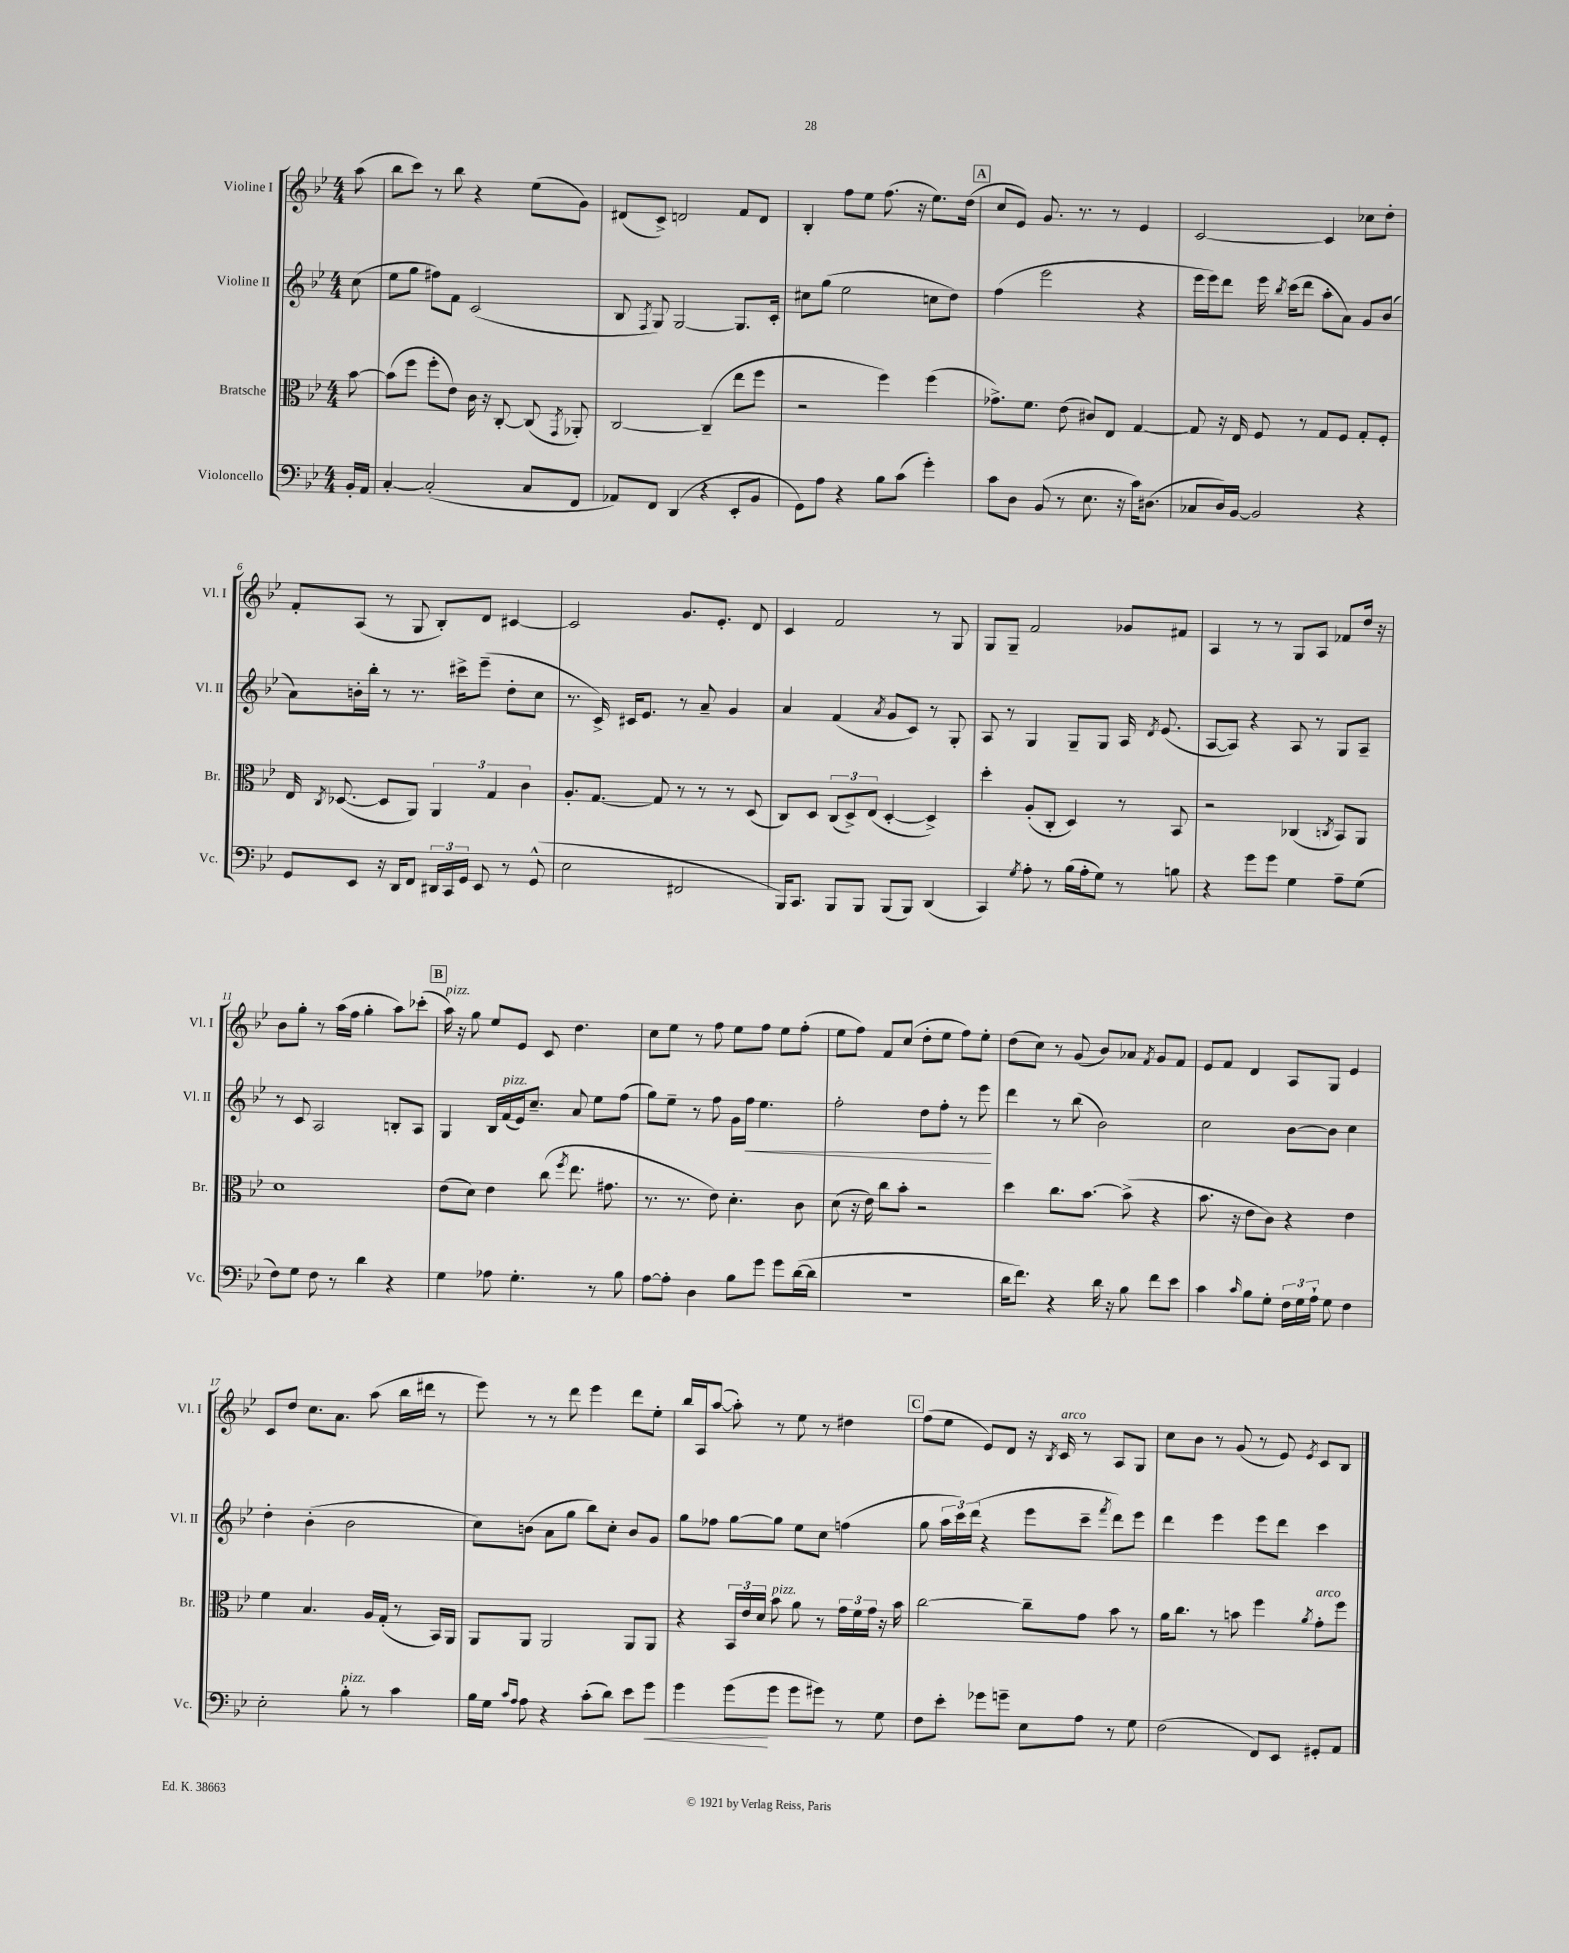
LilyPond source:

<<
\new StaffGroup <<
\new Staff = "s0" \with { instrumentName = "Violine I" shortInstrumentName = "Vl. I" } {
    \clef treble \key bes \major \numericTimeSignature \time 4/4 \partial 8
    \autoBeamOff a''8( |
    bes''8[ c'''8]) r8 bes''8 r4 ees''8[( g'8]) |
    dis'8[( c'8]->) d'2 f'8[ d'8] |
    bes4-. f''8[ ees''8] f''8.( r16 ees''8.[) d''16]( |
    \mark \markup { \box "A" } c''8[ ees'8]) g'8. r8. r8 ees'4 |
    c'2~ c'4 ces''8[ d''8]-. |
    f'8[-. a8]( r8 g8 bes8[-.) d'8] cis'4~ |
    cis'2 g'8.[ ees'8.]-. d'8 |
    c'4 f'2 r8 g8 |
    g8[ g8]-- f'2 ges'8[ fis'8] |
    a4 r8 r8 g8[ a8] fes'8[ d''16] r16 |
    bes'8[ g''8]-. r8 a''16[( f''16] g''4-. a''8[) ces'''8]-.( |
    \mark \markup { \box "B" } a''16^\markup { \italic "pizz." }) r16 g''8 ees''8[ ees'8] c'8 d''4. |
    c''8[ ees''8] r8 f''8 ees''8[ f''8] ees''8[ f''8]-.( |
    ees''8[ f''8]) f'8[ c''8]( d''8[-. ees''8] f''8[) ees''8]-. |
    d''8[( c''8]) r8 g'8( bes'8[) aes'8] \acciaccatura { f'8 } g'8[ f'8] |
    ees'8[ f'8] d'4 a8[ g8] ees'4 |
    c'8[ d''8] c''8.[ a'8.] a''8( bes''16[ dis'''16] r8 |
    ees'''8) r8 r8 d'''8 ees'''4 d'''8[ ees''8]-. |
    bes''16[ a16 a''8]~( a''8-.) r8 ees''8 r8 dis''4 |
    \mark \markup { \box "C" } f''8[( ees''8] ees'8[) d'8] r16 \acciaccatura { bes8 } c'16^\markup { \italic "arco" } r8 a8[ g8] |
    c''8[ bes'8] r8 g'8( r8 ees'8) \acciaccatura { ees'8 } c'8[ bes8] \bar "|." |
}
\new Staff = "s1" \with { instrumentName = "Violine II" shortInstrumentName = "Vl. II" } {
    \clef treble \key bes \major \numericTimeSignature \time 4/4 \partial 8
    \autoBeamOff c''8( |
    ees''8[ g''8] fis''8[) f'8] c'2( |
    bes8 \acciaccatura { f8 } g8) g2~ g8.[ c'16]-. |
    cis''8[ g''8]( ees''2 c''8[ d''8]) |
    \mark \markup { \box "A" } f''4( ees'''2 r4 |
    ees'''16[ ees'''16) d'''8] ees'''16 \acciaccatura { bes''8 } c'''16[( d'''8] a''8[-. a'8]) g'8[ bes'8]( |
    a'8[) b'16-. bes''16]-. r8 r8. cis'''16[-> ees'''8]--( d''8[-. c''8] |
    r8. c'16->) cis'16[ ees'8.] r8 a'8-- g'4 |
    a'4 f'4( \acciaccatura { a'8 } g'8[ c'8]) r8 g8-. |
    a8 r8 g4 g8[-- g8] a16 \acciaccatura { d'8 } ees'8.( |
    a8[~ a8]) r4 a8 r8 g8[ a8]-- |
    r8 c'8 a2 b8[-. a8] |
    \mark \markup { \box "B" } g4 bes16[ f'16^\markup { \italic "pizz." }( ees'16) c''8.]-- a'8 ees''8[ f''8]( |
    g''8[) ees''8]-- r8 f''8 g'16[ f''16]\< ees''4. |
    f''2-. d''8[ f''8]-. r8 ees'''8\! |
    d'''4 r8 bes''8( bes'2) |
    c''2 bes'8[~ bes'8] c''4 |
    d''4-. bes'4-.( bes'2 |
    c''8[) b'8]( a'8[ g''8] bes''8[) c''8]-. b'8[ g'8] |
    g''8[ fes''8] g''8[~ g''8] ees''8[ c''8] f''4( |
    \mark \markup { \box "C" } g''8 \tuplet 3/2 { a''16[ c'''16) d'''16]( } r4 ees'''8[ c'''8]-- \acciaccatura { f'''8 } d'''8[) ees'''8] |
    d'''4 ees'''4 ees'''8[ d'''8] c'''4 \bar "|." |
}
\new Staff = "s2" \with { instrumentName = "Bratsche" shortInstrumentName = "Br." } {
    \clef alto \key bes \major \numericTimeSignature \time 4/4 \partial 8
    \autoBeamOff bes'8~ |
    bes'8[( f''8] f''8[-. ees'8]) c'16 r16 c8~-. c8( \acciaccatura { g,8 } aes,8-.) |
    c2~ c4--( ees''8[ f''8] |
    r2 f''4) f''4( |
    \mark \markup { \box "A" } ges'8.[->) f'8.] ees'8( cis'8[) ees8] g4~ |
    g8 r16 ees16 f8 r8 g8[ f8] g8[-. f8]-. |
    ees16 \acciaccatura { c8 } des8.~( des8[ a,8]) \tuplet 3/2 { a,4 g4 c'4 } |
    a8.[-. g8.]~ g8 r8 r8 r8 d8( |
    c8[) d8] \tuplet 3/2 { c8[( d8->) ees8]( } d4~-. d4->) |
    d''4-. a8[-.( c8]-. d4) r8 bes,8 |
    r2 ces4( \acciaccatura { c8 } bes,8[) a,8] |
    d'1 |
    \mark \markup { \box "B" } ees'8[( d'8]) ees'4 c''8( \acciaccatura { f''8 } ees''8. gis'8. |
    r8. r8. ees'8) d'4.-. c'8 |
    d'8( r16 ees'16) c''8[ bes'8]-. r2 |
    d''4 c''8.[ bes'8.]~ bes'8->( r4 |
    bes'8. r16 ees'8[ c'8]) r4 ees'4 |
    f'4 bes4. a16[ g16]-.( r8 bes,16[) a,16] |
    a,8[ a,8] a,2 a,8[ a,8] |
    r4 \tuplet 3/2 { bes,16[ ees'16 d'16] } bes'8^\markup { \italic "pizz." } a'8 r8 \tuplet 3/2 { g'16[ f'16 g'16] } r16 bes'16 |
    \mark \markup { \box "C" } c''2~ c''8[-- g'8] bes'8 r8 |
    a'16[ c''8.] r8 b'8 f''4 \acciaccatura { a'8 } g'8[-.^\markup { \italic "arco" } f''8] \bar "|." |
}
\new Staff = "s3" \with { instrumentName = "Violoncello" shortInstrumentName = "Vc." } {
    \clef bass \key bes \major \numericTimeSignature \time 4/4 \partial 8
    \autoBeamOff bes,16[-. a,16] |
    c4~-. c2-.( c8[ f,8] |
    aes,8[) f,8] d,4( r4 ees,8[-. bes,8] |
    g,8[) a8] r4 bes8[ c'8]( g'4-.) |
    \mark \markup { \box "A" } c'8[ d8] bes,8( r8 ees8. r16 c'16[) dis8.]( |
    ces8[ d16) bes,16]~ bes,2 r4 |
    g,8[ ees,8] r16 d,16[ f,8] \tuplet 3/2 { dis,16[ c,16 g,16] } ees,8 r8 g,8-^( |
    ees2 fis,2 |
    bes,,16[) c,8.] bes,,8[ bes,,8] bes,,8[( bes,,8]) d,4( |
    c,4) \acciaccatura { g8 } a8-. r8 bes16[( a16-. g8]) r8 b8 |
    r4 g'8[ g'8] g4 a8[-- g8]( |
    f8[) g8] f8 r8 d'4 r4 |
    \mark \markup { \box "B" } g4 aes8 g4.-. r8 bes8 |
    a8[~ a8]-. d4 bes8[ g'8] g'8[ d'16~( d'16] |
    R1 |
    d'16[ f'8.]) r4 d'16 r16 bes8 f'8[ ees'8] |
    c'4 \grace { c'16 } bes8[ g8]-. \tuplet 3/2 { f16[ g16 a16]-! } g8 f4 |
    ees2-. bes8-.^\markup { \italic "pizz." } r8 c'4 |
    bes16[ g16] \grace { c'16[ a16] } a8 r4 c'8[-.( d'8]) ees'8[ g'8]\< |
    g'4 g'8[\!( g'8] g'8[ gis'8]) r8 g8 |
    \mark \markup { \box "C" } f8[ ees'8]-. ges'8[ g'8]-- ees8[ a8] r8 g8 |
    f2( f,8[) ees,8] gis,8[-. a,8] \bar "|." |
}
>>
>>
